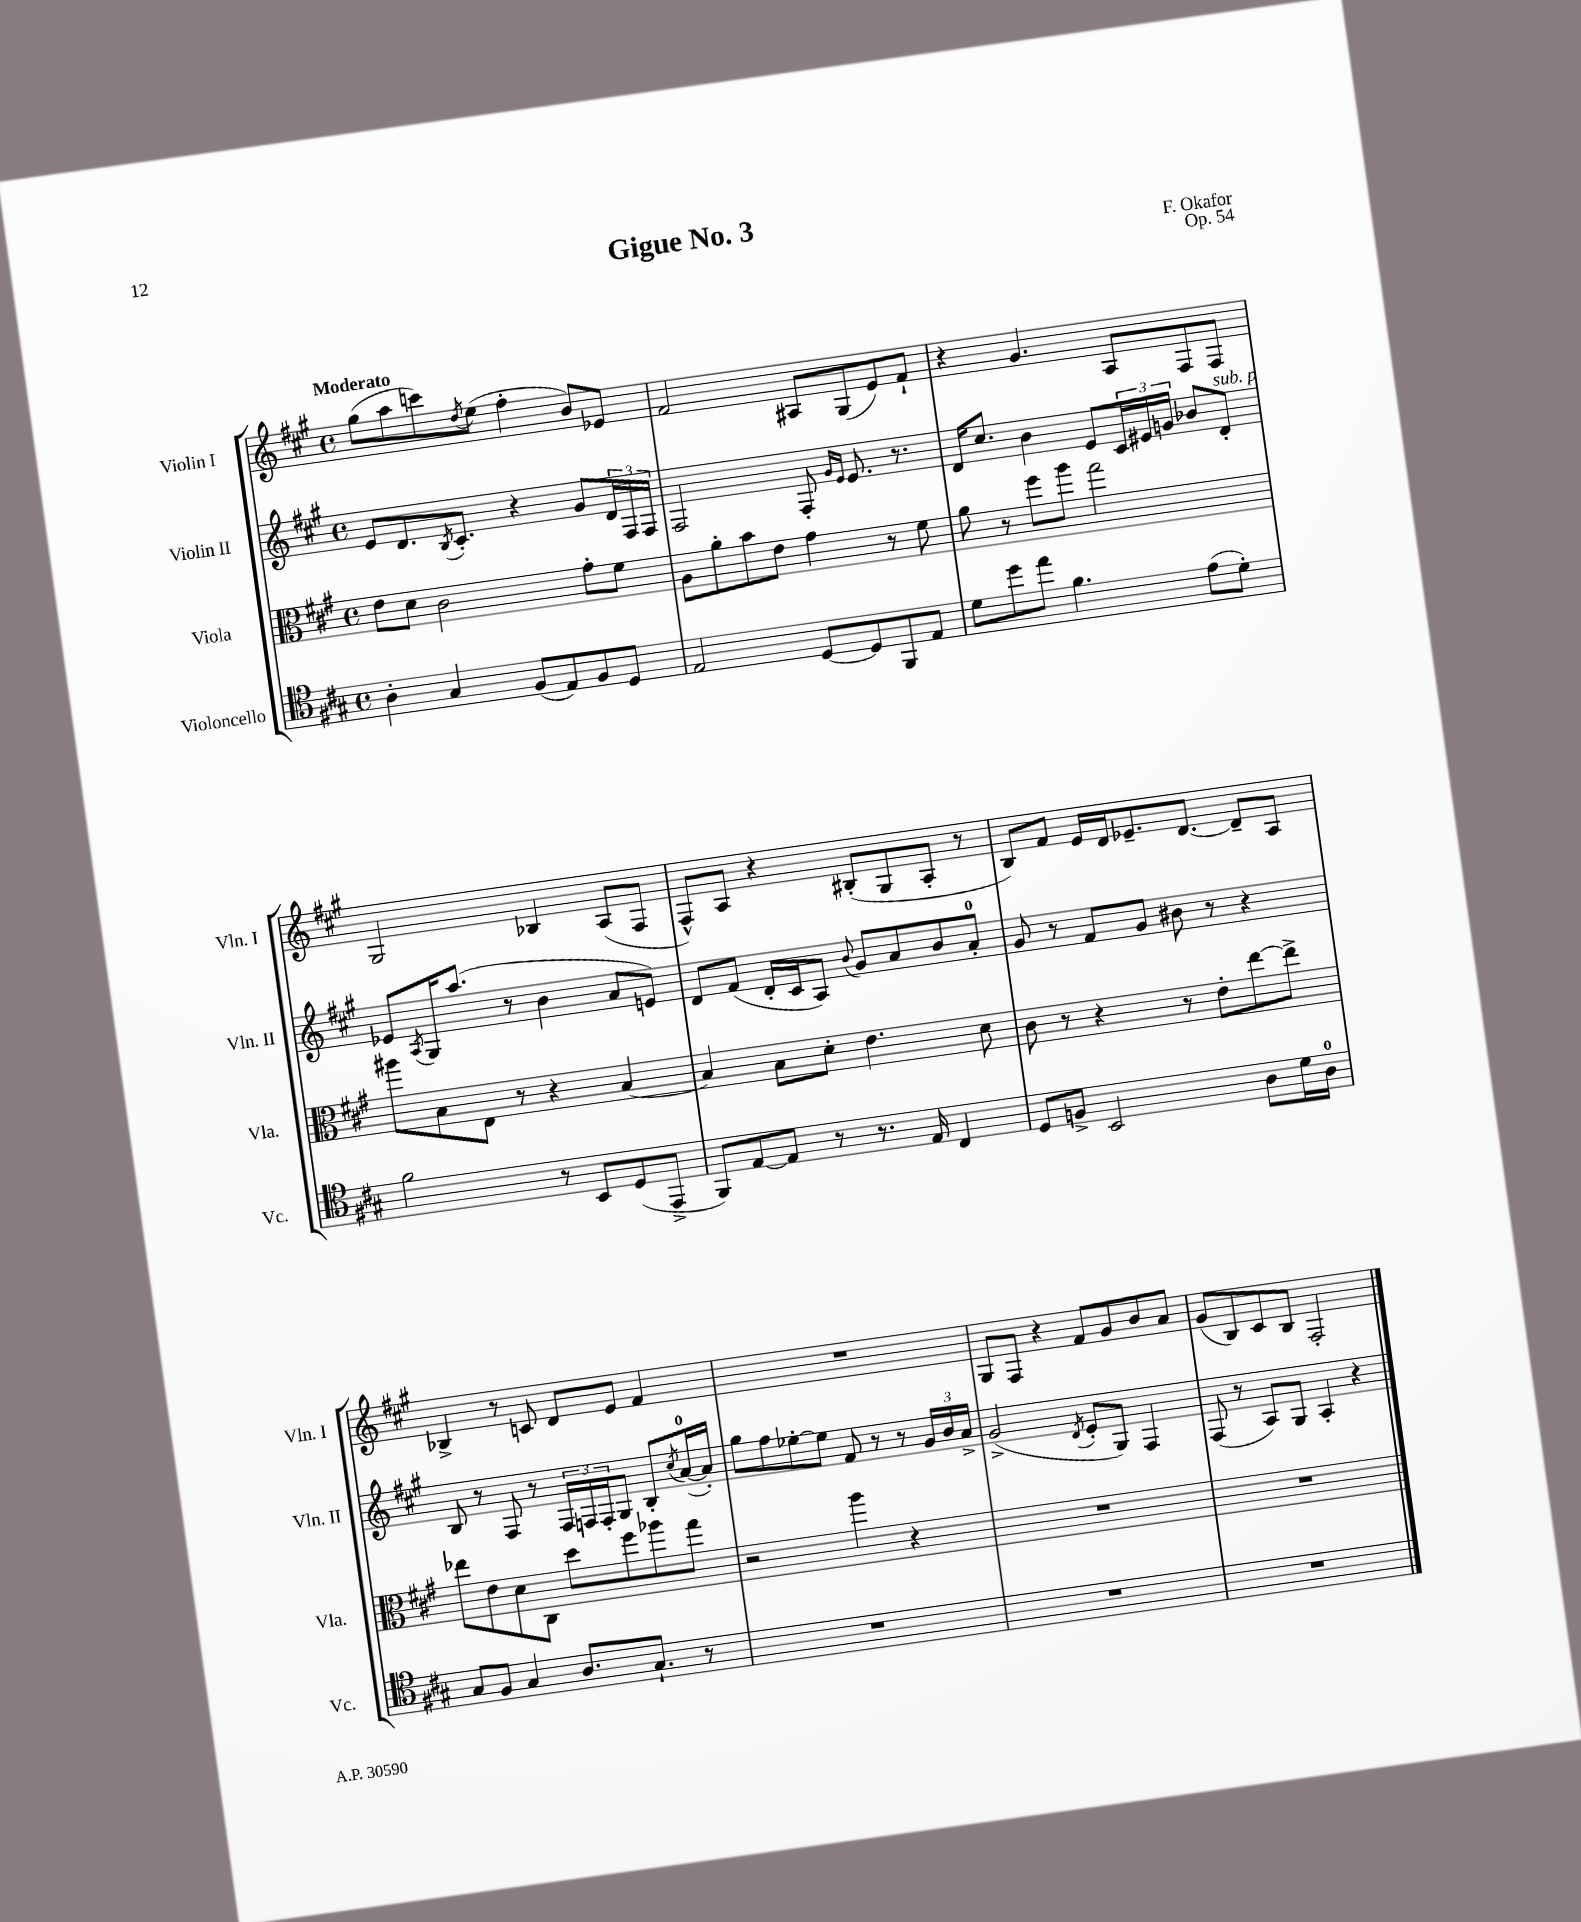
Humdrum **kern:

**kern	**kern	**kern	**kern
*staff4	*staff3	*staff2	*staff1
*clefC4	*clefC3	*clefG2	*clefG2
*k[f#c#g#]	*k[f#c#g#]	*k[f#c#g#]	*k[f#c#g#]
*M4/4	*M4/4	*M4/4	*M4/4
*met(c)	*met(c)	*met(c)	*met(c)
4A'	8e	8e	(8gg#
.	8d	8.d	8aa
4G#	2c#	.	8ccc)
.	.	8qB	.
.	.	8.c#'	.
.	.	.	8qdd
.	.	.	(8ee
(8F#	.	4r	4ff#'
8E)	.	.	.
8F#	8g#'	8g#	8b)
8D	8f#	24d	8e-
.	.	24F#	.
.	.	24F#	.
=	=	=	=
2E	8A	2F#	2f#
.	8a'	.	.
.	8b	.	.
.	8e	.	.
[8D	4g#	8F#'	8A#
.	.	16qqg#	.
.	.	16qqe	.
8D]	.	8.e	(8G#
8FF#	8r	.	8e)
.	.	8.r	.
8E	8f#	.	8f#`
=	=	=	=
8d	8a	16d	4r
.	.	8.cc#	.
8dd	8r	.	.
8ee	8ff#	4b	4.g#
4.f#	8aa	.	.
.	2gg#	8e	.
.	.	24c#	8A
.	.	24e#	.
.	.	24g	.
(8e	.	8b-	8F#
8d')	.	8d'	8F#
=	=	=	=
2f#	8aa#	8e-	2G#
.	.	8qA	.
.	8B	16G#	.
.	.	(8.aa	.
.	8E	.	.
.	8r	8r	.
8r	4r	4b	4B-
8BB	.	.	.
(8D	[4B	8a	(8A
8EE^	.	8e)	8F#
=	=	=	=
8FF#)	4B]	8d	8F#^^)
[8E	.	(8f#	8A
8E]	8B	16d'	4r
.	.	16c#	.
8r	8d'	8A)	.
.	.	8qqb	.
8.r	4.e	8g#	(8B#'
.	.	8a	8G#
16E	.	.	.
4C#	.	8b	8A'
.	8d	8a'	8r
=	=	=	=
8D	8c#	8g#	8B)
8F^	8r	8r	8f#
2BB	4r	8f#	16e
.	.	.	16d
.	.	8g#	8.e-~
.	8r	8b#	.
.	.	.	[8.d
.	8e'	8r	.
8A	[8ee	4r	8d~]
16d	8ee^]	.	8A
16A	.	.	.
=	=	=	=
8G#	8ee-	8B	4B-^
8F#	8e	8r	.
4G#	8d	8F#	8r
.	8C#	8r	8c
8.A	8dd	24F#	8d
.	.	24F	.
.	.	24F'	.
.	8ff#	8G#	8e
8.G#`	.	.	.
.	8aa-	8B'	4f#
.	.	8qcc#	.
8r	8gg#	([16a	.
.	.	16a'])	.
=	=	=	=
1r	2r	8gg#	1r
.	.	8ff#	.
.	.	[8ee-'	.
.	.	8ee-]	.
.	4aa	8f#	.
.	.	8r	.
.	4r	8r	.
.	.	24g#	.
.	.	24b	.
.	.	24a^	.
=	=	=	=
1r	1r	(2g#^	8G#
.	.	.	8F#
.	.	.	4r
.	.	8qd	.
.	.	8e'	8f#
.	.	8G#)	8g#
.	.	4F#	8b
.	.	.	8a
=	=	=	=
1r	1r	(8F#	(8g#
.	.	8r	8B)
.	.	8A)	8c#
.	.	8G#	8B
.	.	4A'	2F#'
.	.	4r	.
==	==	==	==
*-	*-	*-	*-
